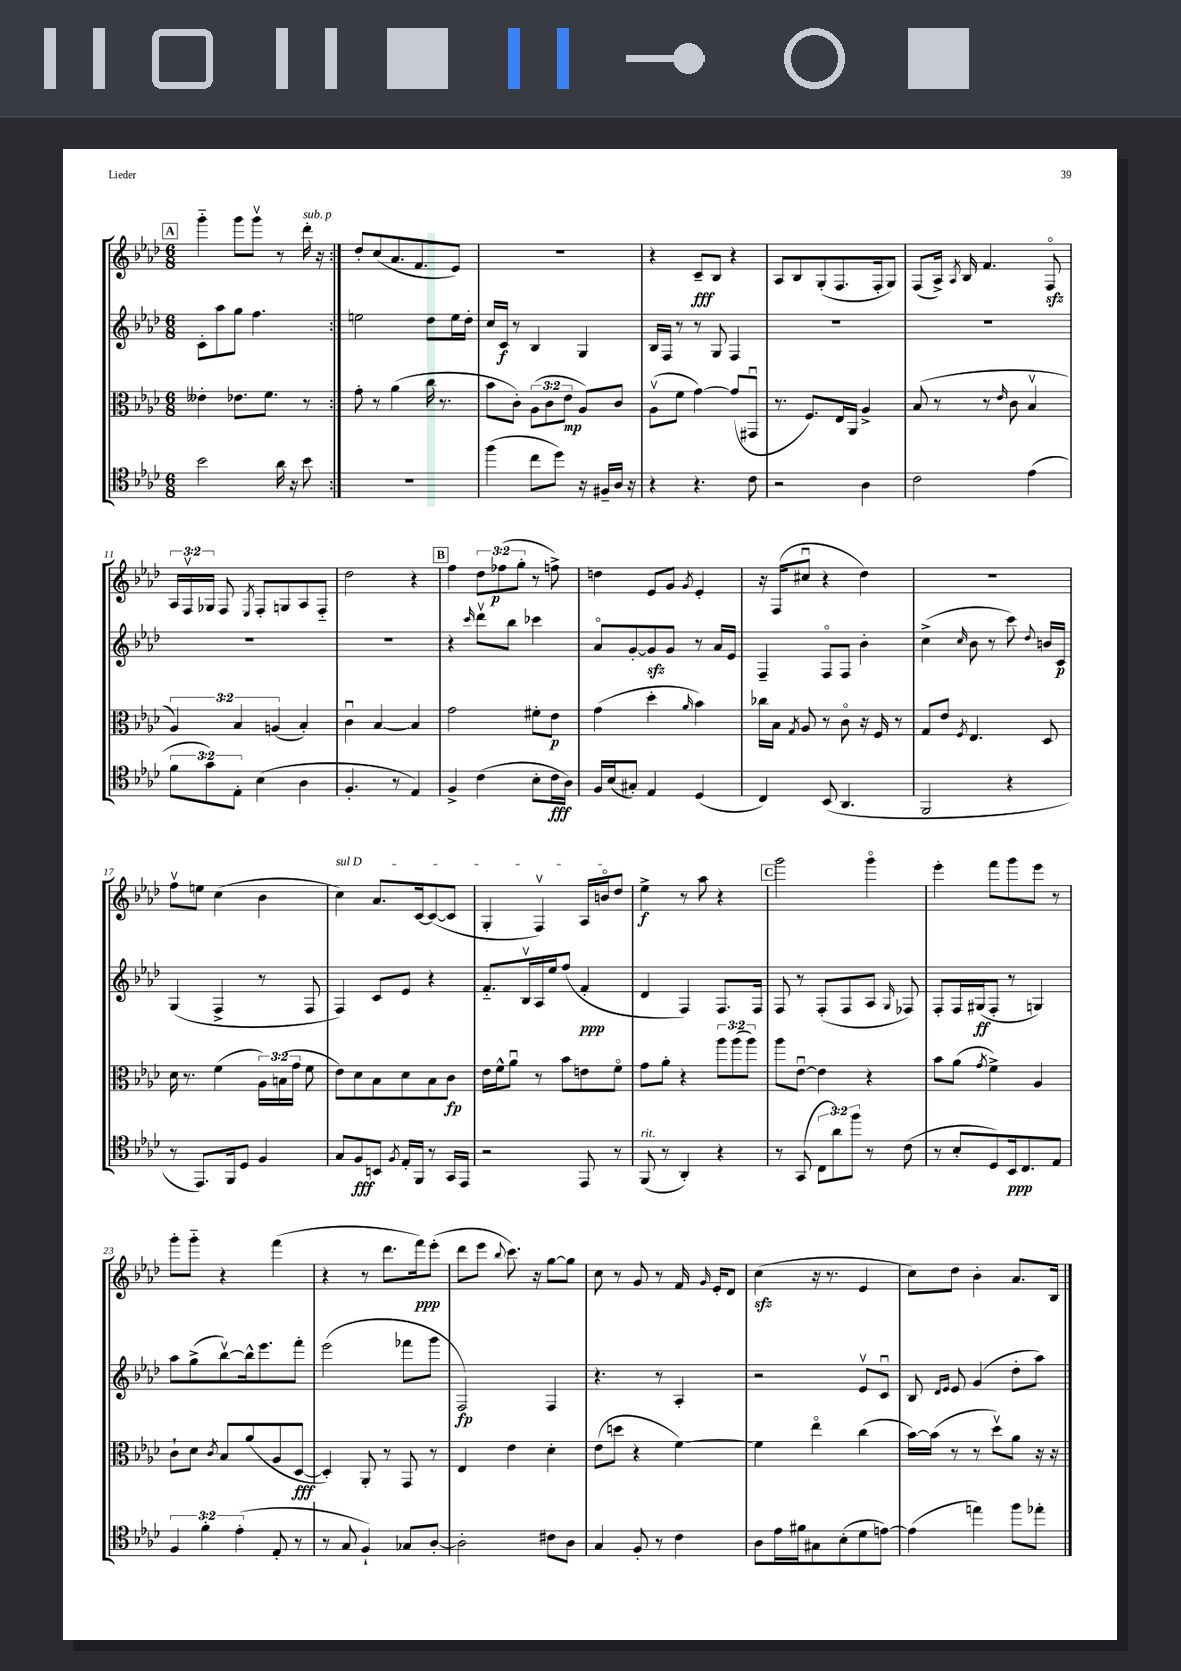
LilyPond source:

<<
\new StaffGroup <<
\new Staff = "s0" {
    \clef treble \key aes \major \numericTimeSignature \time 6/8 \override Staff.TupletNumber.text = #tuplet-number::calc-fraction-text
    \autoBeamOff \repeat volta 2 { \mark \markup { \box "A" } g'''4-_ g'''8[ g'''8]\upbow r8 des'''16-.^\markup { \italic "sub. p" } r16 | }
    des''8[-. c''8( aes'8. f'8. ees'8]) |
    R2. |
    r4 c'8[--\fff bes8] r4 |
    aes8[ bes8 g8-.( f8. f16-. g8]) |
    f8[( aes16]->) \acciaccatura { aes8 } bes16 f'4. f8\flageolet\sfz |
    \tuplet 3/2 { aes16[ f16\upbow ges16] } f8 \acciaccatura { ees8 } f8[-. g8 aes8 f8]-_ |
    des''2 r4 |
    \mark \markup { \box "B" } f''4 \tuplet 3/2 { des''8[ fes''8\p( g''8]-. } r8 f''8->) |
    d''4 ees'8[ g'8] \acciaccatura { g'8 } ees'4-. |
    r16 f16[( cis''8]\downbow r4 des''4) |
    r2. |
    f''8[\upbow e''8] c''4( bes'4 |
    \once \override TextSpanner.bound-details.left.text = \markup { \italic "sul D" } c''4\startTextSpan) aes'8.[ c'16~ c'8~( c'8] |
    g4-. f4\upbow) aes16[ b'16\flageolet des''8]\stopTextSpan |
    ees''4->\f r8 aes''8 r4 |
    \mark \markup { \box "C" } g'''2 g'''4\flageolet |
    ees'''4-. f'''8[ g'''8 ees'''8] r8 |
    g'''8[-. g'''8]-_ r4 f'''4( |
    r4 r8 des'''8.[ f'''16\ppp) ees'''8]-.( |
    des'''8[ ees'''8] \appoggiatura { bes''8 } c'''8.) r16 g''8[~ g''8] |
    c''8 r8 g'8 r8 f'16 \grace { g'16 } ees'16[-. des'8] |
    c''4\sfz( r16 r8. ees'4 |
    c''8[) des''8] bes'4-. aes'8.[ bes16] \bar "|." |
}
\new Staff = "s1" {
    \clef treble \key aes \major \numericTimeSignature \time 6/8
    \autoBeamOff \repeat volta 2 { \mark \markup { \box "A" } c'8[-. aes''8 g''8] f''4. | }
    e''2 des''8[ e''16 des''16]-. |
    c''16[ c'16]\f r8 bes4 g4 |
    bes16[ f16] r8 r8 g8 f4 |
    R2. |
    R2. |
    R2. |
    R2. |
    \mark \markup { \box "B" } r4 \grace { c'''16 } des'''8[\upbow bes''8] ces'''4 |
    aes'8[\flageolet g'8~-. g'8\sfz g'8] r8 aes'16[ ees'16] |
    f4-- f8[\flageolet f8] bes'4-. |
    c''4->( \grace { c''16 } bes'8 r8 c'''8) \appoggiatura { des''8 } b'16[ c'16]\p |
    g4( f4-> r8 f8 |
    f4) c'8[ ees'8] r4 |
    f'8.[-_ bes16\upbow aes16 ees''16 f''8]( f'4-.\ppp |
    des'4 f4) f8.[ f16] |
    \mark \markup { \box "C" } f8 r8 f8[-.( f8 aes8] \grace { g16 } fes8) |
    f8[-. f16 gis16\ff( f8]-. r8 g4) |
    aes''8[ g''8->( bes''8~\upbow) bes''16-^ ees'''8. f'''8]-. |
    ees'''2( fes'''8[ g'''8] |
    f2\fp) f4 |
    r4. r8 aes4-. |
    r2 ees'8[\upbow c'8]\downbow |
    bes8 \grace { des'16[ ees'16] } ees'8 g'4( des''8[-. aes''8]) \bar "|." |
}
\new Staff = "s2" {
    \clef alto \key aes \major \numericTimeSignature \time 6/8 \override Staff.TupletNumber.text = #tuplet-number::calc-fraction-text
    \autoBeamOff \repeat volta 2 { \mark \markup { \box "A" } eeses'4-. ees'8.[ f'8.] r8 | }
    g'8-. r8 aes'4( c''16 r8. |
    bes'8[ c'8]-.) \tuplet 3/2 { aes8[( c'8 ees'8]\mp } aes8[) c'8] |
    aes8[\upbow( f'8] g'4~) g'8[( gis,8]\downbow |
    r8. f8.[) ees16 aes,16] aes4-> |
    bes8( r8 r8 \grace { ees'16 } c'8 bes4\upbow |
    \tuplet 3/2 { aes4) bes4 a4( } bes4-.) |
    c'4\downbow bes4~ bes4 |
    \mark \markup { \box "B" } g'2 fis'8[-. ees'8]\p |
    g'4( des''4-. \grace { aes'16 } bes'4) |
    ces''16[ bes16] \acciaccatura { g8 } aes8 r8 c'8\flageolet r16 f16 r8 |
    g8[ ees'8] \acciaccatura { f8 } ees4. des8 |
    des'16 r8. f'4( \tuplet 3/2 { aes16[) b16( g'16] } f'8 |
    ees'8[) des'8 bes8 des'8 bes8 c'8]\fp |
    ees'16[ f'16-^ aes'8]\downbow r8 bes'8[ e'8 f'8]\flageolet |
    g'8[ aes'8]-. r4 \tuplet 3/2 { aes''8[ aes''8( aes''8]) } |
    \mark \markup { \box "C" } aes''8[ ees'8]~\downbow ees'4 r4 |
    bes'8[ aes'8]( \acciaccatura { g'8 } f'4->) aes4 |
    c'8[-! des'8] \acciaccatura { c'8 } bes8[ aes'8( aes8 des8]~\fff |
    des4-.) aes,8-. r8 g,8 r8 |
    ees4 ees'4 des'4-. |
    ees'8[( d''8] r4 f'4~) |
    f'4 ees''4\flageolet c''4( |
    bes'16[~) bes'16]( r8 r8 des''8[\upbow) aes'8] r16 r16 \bar "|." |
}
\new Staff = "s3" {
    \clef tenor \key aes \major \numericTimeSignature \time 6/8 \override Staff.TupletNumber.text = #tuplet-number::calc-fraction-text
    \autoBeamOff \repeat volta 2 { \mark \markup { \box "A" } bes'2 aes'16 r16 bes'8 | }
    R2. |
    f''4( c''8[ des''8]) r16 fis16[-- aes16] r16 |
    r4 r4. c'8 |
    r2 aes4 |
    c'2 ees'4( |
    \tuplet 3/2 { f'8[ g'8) ees8]-. } bes4( aes4 |
    f4.-. r8 ees4) |
    \mark \markup { \box "B" } f4-> c'4( bes8[-. c'16\fff aes16]) |
    f16[ bes16( gis8]-.) ees4 des4( |
    c4) bes,8( aes,4. |
    f,2 r4 |
    r8 ees,8.[) f,16 des8] f4 |
    g8[ f8\fff b,8] \acciaccatura { f8 } ees16[-. f,16] r8 g,16[ ees,16] |
    r2 ees,8 r8 |
    f,8^\markup { \italic "rit." }( r8 aes,4-.) r4 |
    \mark \markup { \box "C" } r8 g,8( \tuplet 3/2 { c8[ aes'8) f''8] } r8 c'8( |
    r8 bes8[-. des8) bes,16\ppp c8. ees8] |
    \tuplet 3/2 { f4 f'4-. ees'4-.( } ees8-. r8 |
    r8 g8 f4-!) ges8[ aes8]~-. |
    aes2-. cis'8[ aes8] |
    g4 f8-. r8 c'4 |
    aes8[ ees'16 fis'16 gis8 bes8-.( des'8 e'8]~) |
    e'4( e''4) f''8[ ees''8]-. \bar "|." |
}
>>
>>
\layout { \context { \Score currentBarNumber = #5 } }
